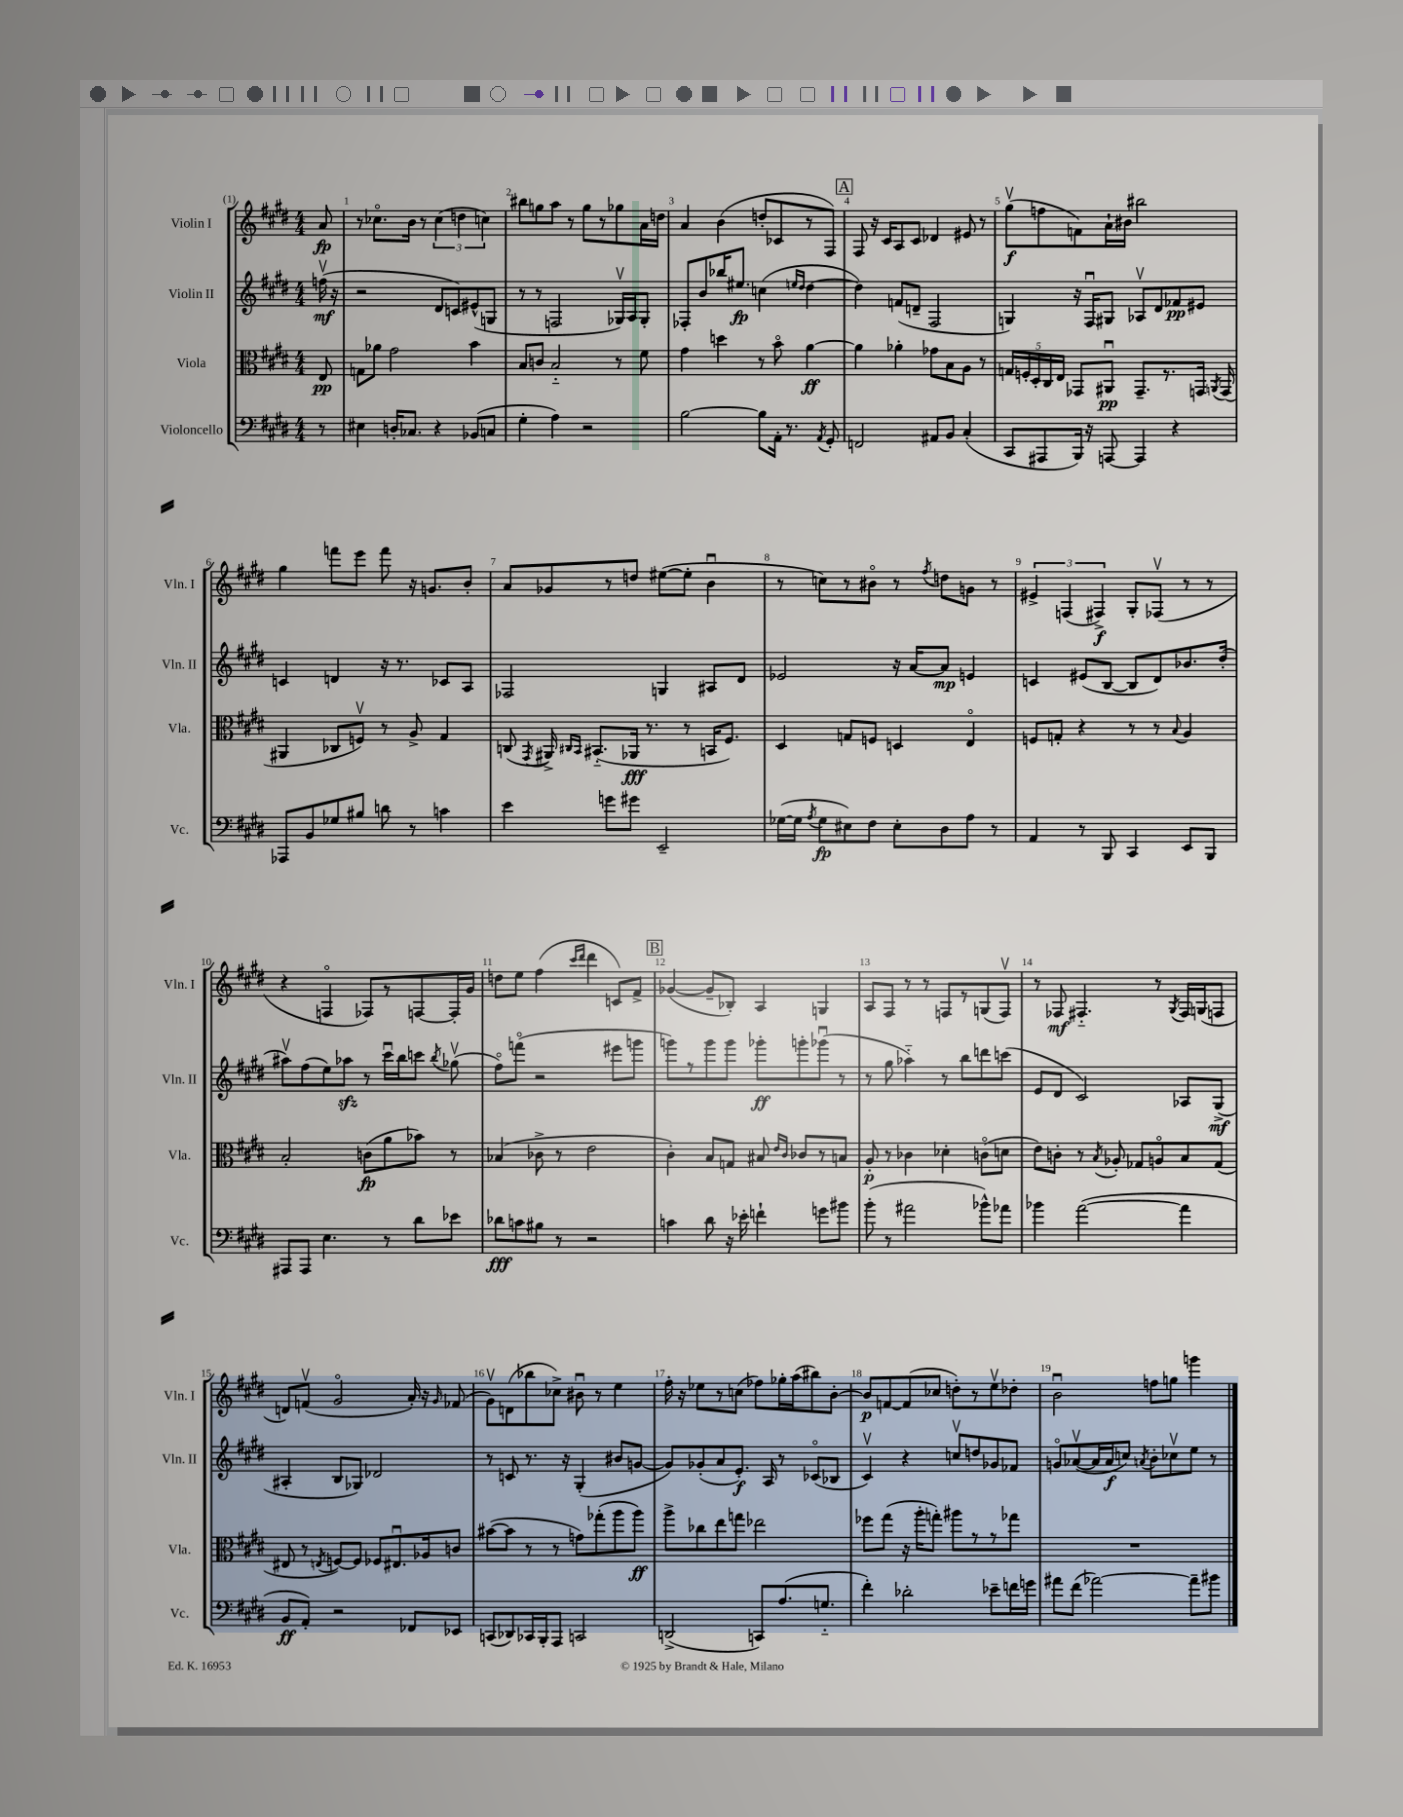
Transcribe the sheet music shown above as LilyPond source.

<<
\new StaffGroup <<
\new Staff = "s0" \with { instrumentName = "Violin I" shortInstrumentName = "Vln. I" } {
    \clef treble \key e \major \numericTimeSignature \time 4/4 \partial 8
    \autoBeamOff a'8\fp |
    r8 ces''8.[\flageolet b'16] r8 \tuplet 3/2 { ces''4( d''4 c''4) } |
    bis''8[ g''8 a''8] r8 g''8[ r8 ges''8 a'16 d''16] |
    a'4 b'4( d''8[-. ces'8 r8 fis8]) |
    \mark \markup { \box "A" } fis8 r16 cis'16[ a8 cis'8] des'4 eis'8 r8 |
    gis''8[\upbow\f( f''8 f'8) a'16-! bis'16] bis''2 |
    gis''4 f'''8[ e'''8] f'''8 r16 g'8.[ b'8]-. |
    a'8[ ges'8 r8 d''8] eis''8[~( eis''8]-. b'4\downbow |
    r8 c''8[) r8 bis'8]\flageolet r8 \acciaccatura { fis''8 } d''8[ g'8] r8 |
    \tuplet 3/2 { eis'4-> f4( fis4->\f) } gis8[-. fes8]\upbow( r8 r8 |
    r4 f4\flageolet fes8[) r8 f8~ f16-. gis'16] |
    d''8[ e''8] fis''4( \grace { cis'''16[ dis'''16] } dis'''4 c'8[) fis'8]-> |
    \mark \markup { \box "B" } ges'4~( ges'8[-- bes8]-.) a4 g4 |
    a8[ fis8] r8 r8 f8[ r8 g8( f8]\upbow) |
    r8 fes8\mf fis4.-_ r8 \acciaccatura { gis8 } fis16[ g16( f8] |
    d'8[) f'8]\upbow( gis'2\flageolet a'16-.) r16 \grace { gis'16 } fes'8( |
    gis'8[\upbow) d'8( bes''8 ces''8]->) bis'8\downbow r8 e''4 |
    fis''16-. r16 ees''8[ r8 c''8]( fes''8[) ges''16-. a''16( bis''8) b'8]~-. |
    b'8[\p f'8~ f'8( ces''8] d''8[-.) r8 e''8\upbow des''8]-. |
    b'2\downbow f''8[ g''8] g'''4 \bar "|." |
}
\new Staff = "s1" \with { instrumentName = "Violin II" shortInstrumentName = "Vln. II" } {
    \clef treble \key e \major \numericTimeSignature \time 4/4 \partial 8
    \autoBeamOff f''16\upbow\mf( r16 |
    r2 dis'8[ c'8) eis'8-^( g8] |
    r8 r8 f2 ges16[\upbow) a16 ges8]-. |
    fes8[-. b'8 bes''16 eis''8.]\fp c''4( \grace { e''16[ dis''16] } dis''4~ |
    \mark \markup { \box "A" } dis''4) f'8[( d'8]-- fis2 |
    g4) r16 fis16[\downbow gis8] aes8[\upbow dis'8 fes'8\pp eis'8] |
    c'4 d'4 r16 r8. ces'8[ a8] |
    fes2 g4 ais8[ dis'8] |
    ees'2 r16 a'16[~ a'8]\mp e'4 |
    c'4 eis'8[( b8]~ b8[ dis'8) bes'8. dis''16]-.( |
    ais''8[\upbow) fis''8( e''8) aes''8]\sfz r8 cis'''16[\downbow b''16 c'''8] \acciaccatura { b''8 } ges''8\upbow( |
    fis''8[\flageolet) f'''8]\flageolet( r2 eis'''8[ g'''8] |
    \mark \markup { \box "B" } g'''8[) r8 g'''8 g'''8] ges'''8[-.\ff g'''8-. ges'''8]\downbow( r8 |
    r8 gis''8 aes''4-_) r8 b''8[ d'''8 c'''8]( |
    e'8[ dis'8] cis'2) aes8[ gis8]->\mf( |
    ais4-. b8[ ges8]) des'2 |
    r8 c'8 r8. r16 gis4-.( bis'8[ g'8]~ |
    g'8[) ges'8-.( a'8 e'8.]-.\f) a16 r8 ces'8[\flageolet( bes8] |
    cis'4\upbow) r4 c''8[\upbow d''8 ges'8 fes'8] |
    g'8[\flageolet aes'8~\upbow( aes'16 aes'16\f c''8]) \acciaccatura { a'8 } b'8[-. ces''8\upbow e''8] r8 \bar "|." |
}
\new Staff = "s2" \with { instrumentName = "Viola" shortInstrumentName = "Vla." } {
    \clef alto \key e \major \numericTimeSignature \time 4/4 \partial 8
    \autoBeamOff e8\pp |
    g8[ aes'8] gis'2 b'4 |
    b8[ c'8] b2-_ r8 fis'8 |
    gis'4 d''4 r8 b'8\flageolet a'4~\ff |
    \mark \markup { \box "A" } a'4 aes'4-. ges'8[ b8 a8] r8 |
    \tuplet 5/4 { g16[ f16-. dis16-. cis16 e16] } ges,8[ ais,8]\downbow\pp ges,8.[-- r8. g,16] \acciaccatura { a,8 } g,16( |
    ais,4 ces8[ f8]\upbow) r8 a8-> gis4 |
    c8( \acciaccatura { gis,8 } ais,16->) \grace { cis16[ b,16] } bis,8.[-_( aes,16]\fff r8. r8 b,16[ fis8.]) |
    dis4 g8[ f8] d4 e4\flageolet |
    f8[ g8]-. r4 r8 r8 \appoggiatura { b8 } a4 |
    b2-. c'8[\fp( a'8 bes'8]) r8 |
    bes4( ces'8-> r8 e'2 |
    \mark \markup { \box "B" } cis'4-.) b8[ g8] bis8 \grace { e'16[ cis'16] } ces'8[ r8 b8] |
    a8-.\p r8 ces'4 des'4-. c'8[\flageolet( d'8] |
    e'8[) c'8]-. r8 \acciaccatura { b8 } aes8-. ges8[ a8\flageolet b8 ges8]( |
    eis8 r8 \acciaccatura { e8 } f8[~) f8] fes8[ eis8.\downbow aes16 c'8] |
    bis'8[~( bis'8] r8 r8 g'8[) ges''8-.( a''8 a''8]\ff) |
    a''8[-> ces''8 e''8 g''8] ees''2 |
    fes''8[ gis''8]( r16 a''16[-. g''8]-.) ais''8[ r8 r8 ges''8] |
    R1 \bar "|." |
}
\new Staff = "s3" \with { instrumentName = "Violoncello" shortInstrumentName = "Vc." } {
    \clef bass \key e \major \numericTimeSignature \time 4/4 \partial 8
    \autoBeamOff r8 |
    eis4 d16[-. ces8.] r4 bes,8[( c8] |
    gis4-. a4) r2 |
    b2~ b8[ a,16]-. r8. \acciaccatura { a,8 } gis,8-. |
    \mark \markup { \box "A" } f,2 ais,8[ b,8] cis4-.( |
    cis,8[ ais,,8 b,,16]) r16 a,,8~ a,,4 r4 |
    aes,,8[ b,8 ges8 bis8] d'8 r8 c'4 |
    e'4 g'8[ gis'8] e,2-- |
    ges16[~( ges16] \acciaccatura { a8 } ges8[\fp eis8) fis8] eis8[-. dis8 a8] r8 |
    a,4 r8 b,,8 cis,4 e,8[ b,,8] |
    ais,,8[ ais,,8] e4. r8 dis'8[ ees'8] |
    des'8[\fff c'8 bis8] r8 r2 |
    \mark \markup { \box "B" } c'4 dis'8 r16 ees'16-. f'4-! g'8[ bis'8] |
    b'8-.( r8 ais'2 bes'8[-^) aes'8] |
    bes'4 a'2~( a'4 |
    b,8[\ff a,8]-.) r2 fes,8[ ees,8] |
    c,8[( des,8) ces,16 b,,16-. a,,8] c,2 |
    d,2->( c,8[) a8.( g8.]-_ |
    fis'4-.) des'2-. ees'8[-- f'16 g'16] |
    ais'8[ fis'8]( aes'2~) aes'8[-- bis'8] \bar "|." |
}
>>
>>
\layout { \context { \Score \override BarNumber.break-visibility = ##(#f #t #t) barNumberVisibility = #all-bar-numbers-visible } }
